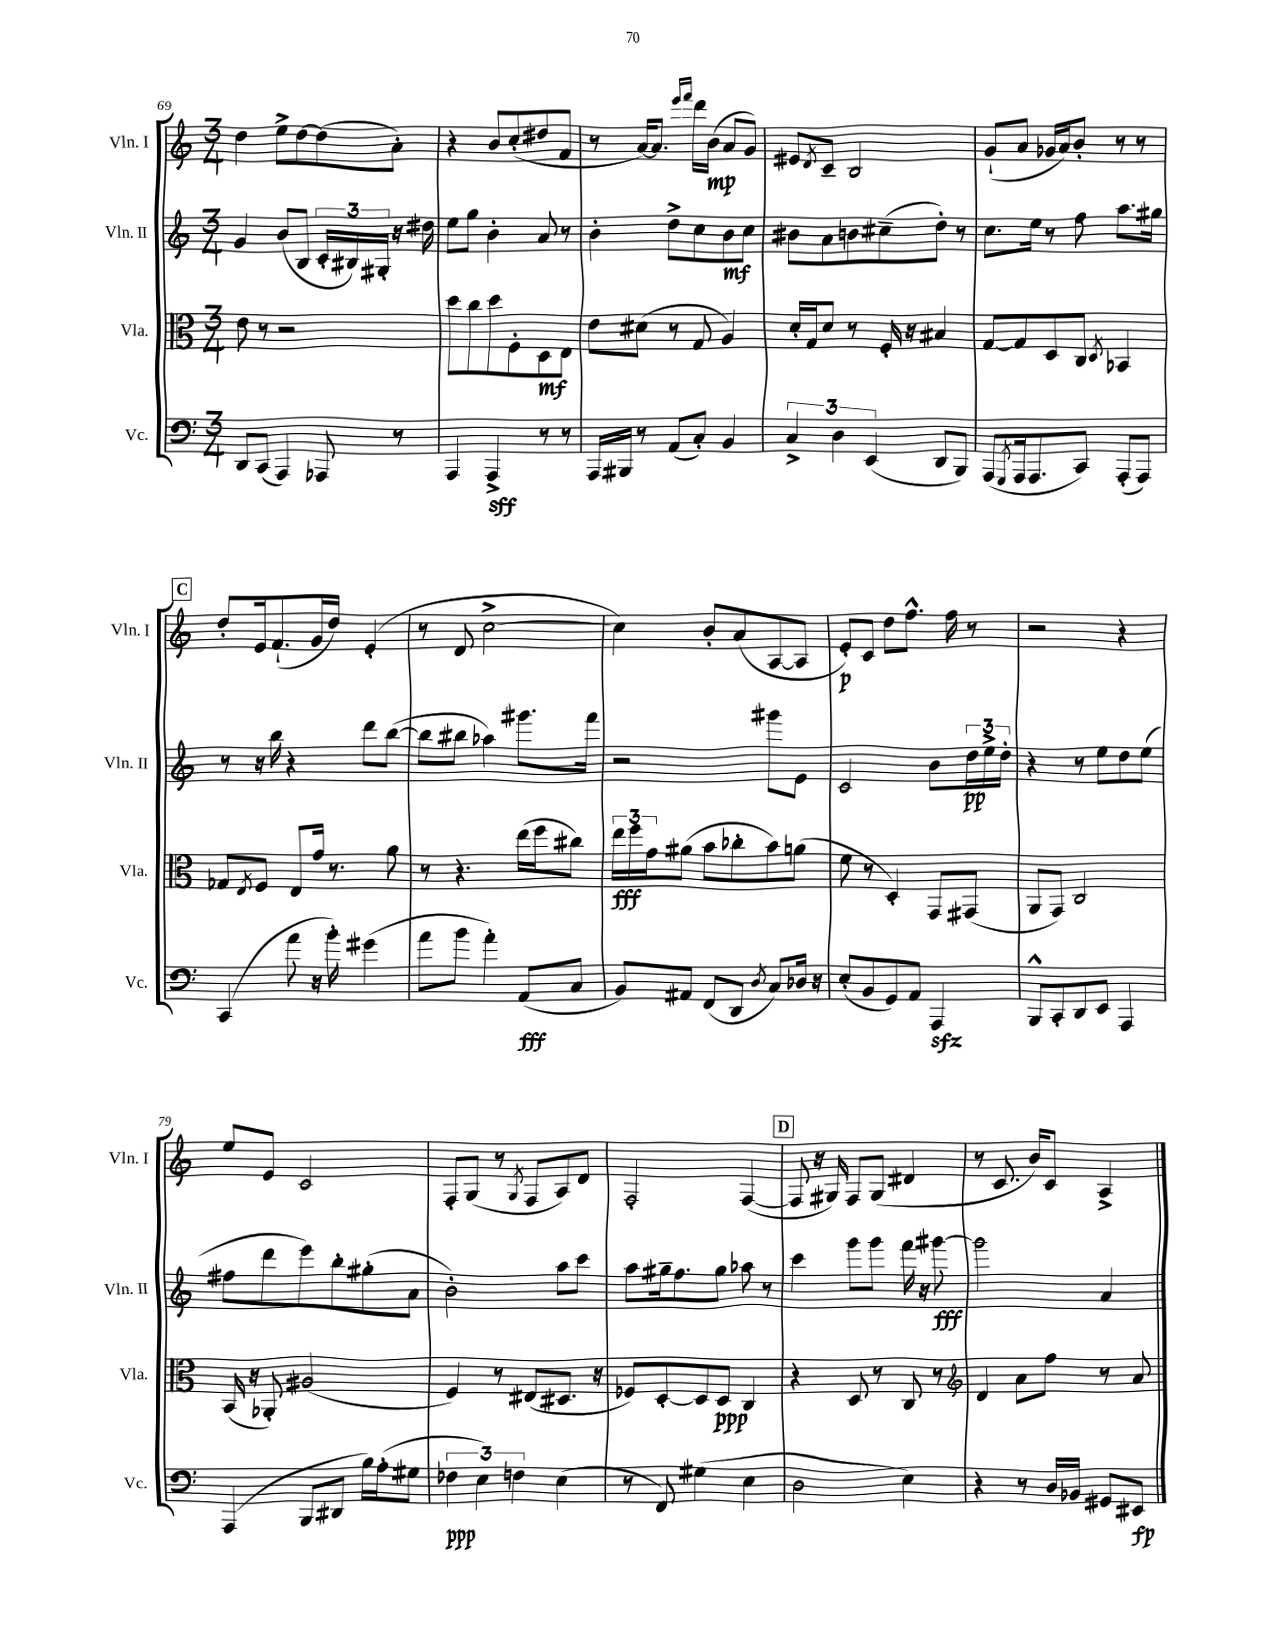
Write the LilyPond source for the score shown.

<<
\new StaffGroup <<
\new Staff = "s0" \with { instrumentName = "Vln. I" shortInstrumentName = "Vln. I" } {
    \clef treble \key c \major \numericTimeSignature \time 3/4
    d''4 e''8-> d''8~ d''8( a'8-.) |
    r4 b'8 c''8-.( dis''8 f'8 |
    r8 a'16~) a'8. \grace { e'''16 f'''16 } d'''16 b'16\mp( a'8 g'8) |
    eis'8 \acciaccatura { d'8 } c'8-- b2 |
    g'8-!( a'8 ges'16 a'16) b'8-. r8 r8 |
    \mark \markup { \box "C" } d''8-. e'16 f'8.-!( g'16 d''16) e'4-.( |
    r8 d'8 c''2~-> |
    c''4) b'8-. a'8( a8~ a8 |
    e'8-.\p) c'8 d''8 f''8.-^ f''16 r8 |
    r2 r4 |
    e''8 e'8 c'2 |
    f8-. g8( r8 \acciaccatura { g8 } f8 a8) d'8 |
    f2-. f4~( |
    \mark \markup { \box "D" } f8 r16 gis16) f8 gis8( dis'4 |
    r8 c'8. b'16) c'8 a4-> \bar "|." |
}
\new Staff = "s1" \with { instrumentName = "Vln. II" shortInstrumentName = "Vln. II" } {
    \clef treble \key c \major \numericTimeSignature \time 3/4
    g'4 b'8( b8 \tuplet 3/2 { c'16-. bis16) gis16-. } r16 dis''16 |
    e''8 g''8 b'4-. a'8 r8 |
    b'4-. d''8-> c''8 b'8\mf c''8 |
    bis'8 a'8 b'8 cis''8--( d''8-.) r8 |
    c''8. e''16 r8 f''8 a''8. gis''16 |
    \mark \markup { \box "C" } r8 r16 b''16 r4 d'''8 b''8~( |
    b''8 bis''8 aes''4) gis'''8. f'''16 |
    r2 gis'''8 e'8 |
    c'2 b'8 \tuplet 3/2 { d''16\pp e''16-> d''16-. } |
    r4 r8 e''8 d''8 e''8( |
    fis''8 d'''8 e'''8) b''8-. gis''8-.( a'8 |
    b'2-.) a''8 c'''8 |
    a''8 gis''16-- f''8. gis''8 aes''8 r8 |
    \mark \markup { \box "D" } c'''4 g'''8 g'''8 f'''16 r16 gis'''8~\fff |
    gis'''2 a'4 \bar "|." |
}
\new Staff = "s2" \with { instrumentName = "Vla." shortInstrumentName = "Vla." } {
    \clef alto \key c \major \numericTimeSignature \time 3/4
    e'8 r8 r2 |
    d''8 c''8 d''8 f8-. d8\mf e8 |
    e'8 dis'8( r8 g8 a4) |
    d'16-. g16 d'8 r8 f16-. r16 bis4 |
    g8~ g8 d8 c8 \acciaccatura { d8 } bes,4 |
    \mark \markup { \box "C" } ges8 \acciaccatura { e8 } f8 e8 g'16 r8. a'8 |
    r8 r4. e''16( f''16 cis''8) |
    \tuplet 3/2 { e''16\fff f''16 g'16 } ais'8( b'8 ces''8-. b'8) a'8( |
    f'8 r8 d4-.) g,8 gis,8( |
    a,8 g,8) c2 |
    b,16( r16 aes,8-.) ais2( |
    f4) r8 eis8( dis8. r16 |
    fes8) d8~-. d8 d8\ppp c4 |
    \mark \markup { \box "D" } r4 d8 r8 c8 r8 |
    \clef treble d'4 a'8 f''8 r8 a'8 \bar "|." |
}
\new Staff = "s3" \with { instrumentName = "Vc." shortInstrumentName = "Vc." } {
    \clef bass \key c \major \numericTimeSignature \time 3/4
    d,8 c,8( a,,4) aes,,8 r8 |
    a,,4 a,,4->\sff r8 r8 |
    a,,16 bis,,16 r8 a,8( c8-.) b,4 |
    \tuplet 3/2 { c4-> d4 e,4( } d,8 b,,8) |
    a,,8( \acciaccatura { g,,8 } a,,16 a,,8. c,8) a,,8-.( a,,8) |
    \mark \markup { \box "C" } c,4( a'8 r16 b'16-.) gis'4( |
    a'8 b'8 a'4-.) a,8\fff( c8 |
    b,8) ais,8 f,8( d,8 \acciaccatura { d8 } c8) des16 r16 |
    e8-.( b,8 g,8) a,8 a,,4\sfz |
    b,,8-^ c,8-. d,8 e,8 a,,4 |
    a,,4( b,,8 dis,8 b16) a16-.( gis8 |
    \tuplet 3/2 { fes4\ppp e4) f4 } e4( |
    r8 f,8) gis4( e4 |
    \mark \markup { \box "D" } d2 e4) |
    r4 r8 d16 bes,16 gis,8 eis,8\fp \bar "|." |
}
>>
>>
\layout { \context { \Score currentBarNumber = #69 } }
